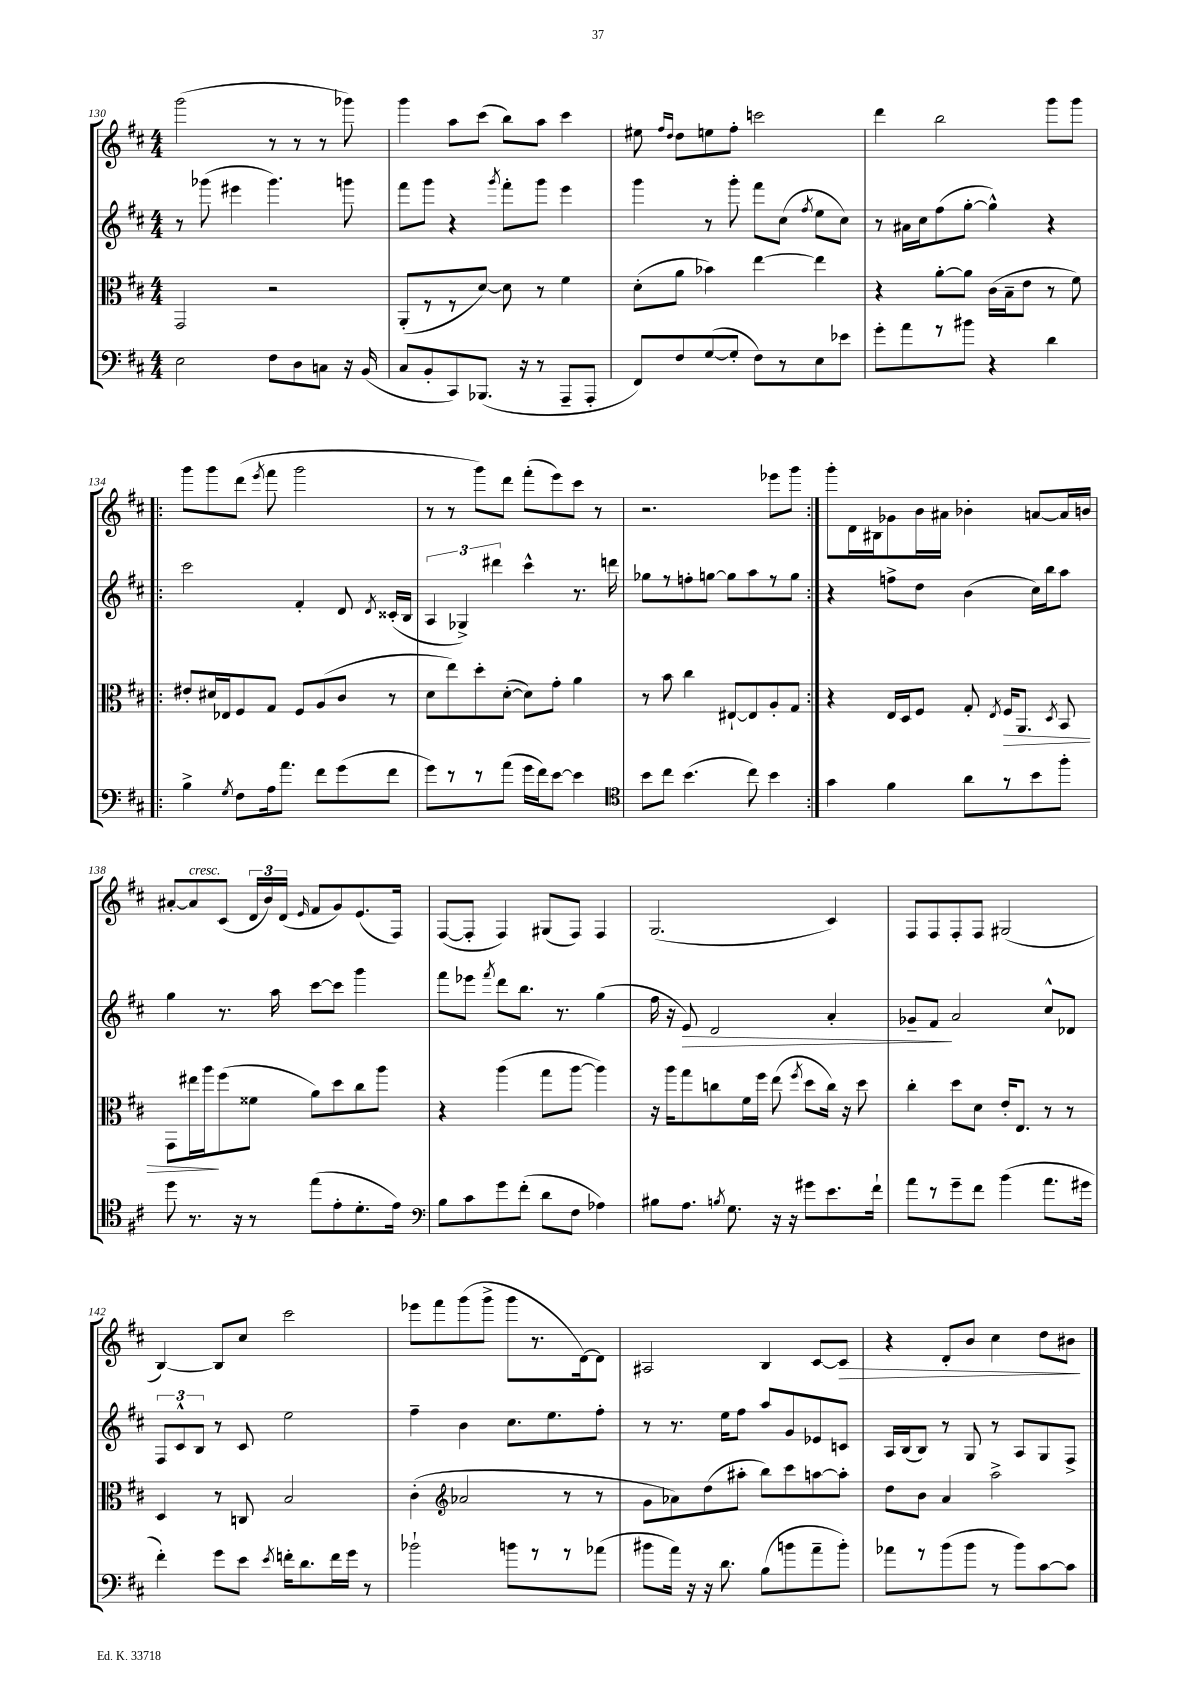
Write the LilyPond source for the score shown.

<<
\new StaffGroup <<
\new Staff = "s0" {
    \clef treble \key d \major \numericTimeSignature \time 4/4
    \autoBeamOff g'''2( r8 r8 r8 ges'''8) |
    g'''4 a''8[ cis'''8]( b''8[) a''8] cis'''4 |
    eis''8 \grace { fis''16[ d''16] } d''8[ e''8 fis''8]-. c'''2 |
    d'''4 b''2 g'''8[ g'''8] |
    \repeat volta 2 { g'''8[ g'''8 d'''8]( \acciaccatura { e'''8 } fis'''8 g'''2 |
    r8 r8 g'''8[) d'''8] fis'''8[-.( e'''8) cis'''8] r8 |
    r2. ees'''8[ g'''8] | }
    g'''8[-. d'16 bis16 ges'8 b'16 ais'16] bes'4-. a'8[~ a'16 b'16] |
    ais'8[~-. ais'8^\markup { \italic "cresc." } cis'8]( \tuplet 3/2 { d'16[ b'16) d'16]( } \grace { e'16 } fis'8[ g'8) e'8.( fis16]) |
    fis8[~( fis8]-. fis4) gis8[( fis8]) fis4 |
    g2.( cis'4) |
    fis8[ fis8 fis8-. fis8] gis2( |
    b4~) b8[ cis''8] cis'''2 |
    ees'''8[ fis'''8 g'''8( g'''8]-> g'''8[ r8. d'16~) d'8] |
    ais2 b4 cis'8[~ cis'8]\> |
    r4 d'8[-. b'8] cis''4 d''8[ bis'8]\! \bar "|." |
}
\new Staff = "s1" {
    \clef treble \key d \major \numericTimeSignature \time 4/4
    \autoBeamOff r8 ges'''8( eis'''4 ges'''4.) g'''8 |
    fis'''8[ g'''8] r4 \acciaccatura { g'''8 } fis'''8[-. g'''8] e'''4 |
    g'''4 r8 g'''8-. fis'''8[ cis''8]( \acciaccatura { fis''8 } e''8[ cis''8]) |
    r8 ais'16[ cis''16 fis''8( g''8]~-. g''4-^) r4 |
    \repeat volta 2 { cis'''2 fis'4-. d'8 \acciaccatura { d'8 } cisis'16[-.( b16] |
    \tuplet 3/2 { a4 ges4->) dis'''4 } cis'''4-^ r8. d'''16 |
    ges''8[ r8 f''8-. g''8]~ g''8[ a''8 r8 g''8] | }
    r4 f''8[-> d''8] b'4( cis''16[) b''16 a''8] |
    g''4 r8. a''16 cis'''8[~ cis'''8] g'''4 |
    fis'''8[ ees'''8] \acciaccatura { fis'''8 } d'''8[ b''8.] r8. g''4( |
    fis''16 r16 e'8\>) d'2 a'4-. |
    ges'8[-- fis'8]\! a'2 cis''8[-^ des'8] |
    \tuplet 3/2 { fis8[ cis'8-^ b8] } r8 cis'8 e''2 |
    fis''4-- b'4 cis''8.[ e''8. fis''8]-. |
    r8 r8. e''16[ fis''8] a''8[ g'8 ees'8 c'8] |
    a16[ b16( b8]) r8 g8 r8 a8[ g8 fis8]-> \bar "|." |
}
\new Staff = "s2" {
    \clef alto \key d \major \numericTimeSignature \time 4/4
    \autoBeamOff g,2 r2 |
    a,8[-.( r8 r8 d'8]~) d'8 r8 fis'4 |
    d'8[-.( a'8] bes'4) e''4~ e''4 |
    r4 a'8[~-. a'8] cis'16[( b16-- e'8] r8 fis'8) |
    \repeat volta 2 { eis'8[-. dis'16 ees16 fis8 g8] fis8[ a8( cis'8] r8 |
    d'8[ e''8) d''8-. d'8]~-.( d'8[) g'8]-. a'4 |
    r8 b'8 cis''4 eis8[~-! eis8 a8-. g8] | }
    r4 e16[ d16 fis8] g8-. \acciaccatura { e8 } fis16[\> a,8.] \acciaccatura { d8 } b,8 |
    g,8[ eis''16 a''16\! fis''8( fisis'8] a'8[) d''8 cis''8 a''8] |
    r4 a''4( g''8[ a''8]~ a''4) |
    r16 a''16[ g''8 c''8 fis'16 fis''16] e''8( \acciaccatura { fis''8 } d''8[ c''16]) r16 d''8 |
    cis''4-. d''8[ d'8] e'16[-. e8.] r8 r8 |
    d4 r8 c8 b2 |
    cis'4-.( \clef treble aes'2 r8 r8 |
    g'8[ aes'8) d''8( ais''8]-. b''8[) cis'''8 a''8~ a''8]-. |
    d''8[ b'8] a'4 a''2-> \bar "|." |
}
\new Staff = "s3" {
    \clef bass \key d \major \numericTimeSignature \time 4/4
    \autoBeamOff e2 fis8[ d8 c8] r16 b,16( |
    cis8[ b,8-. cis,8) bes,,8.]( r16 r8 a,,8[-- a,,8]-. |
    fis,8[) fis8 g8~( g8]-. fis8[) r8 e8 ees'8] |
    g'8[-. a'8 r8 bis'8] r4 d'4 |
    \repeat volta 2 { b4-> \acciaccatura { g8 } fis8[ a16 a'8.] fis'8[ g'8( fis'8] |
    g'8[) r8 r8 a'8]( g'16[ fis'16) e'8]~ e'4 |
    \clef tenor b'8[ cis''8] b'4.( cis''8) b'4 | }
    g'4 fis'4 a'8[ r8 b'8 fis''8]-. |
    d''8 r8. r16 r8 e''8[( e'8-. d'8.-. e'16]) |
    \clef bass b8[ cis'8 g'8 fis'8]-.( d'8[ fis8] aes4) |
    bis8[ a8.] \acciaccatura { b8 } g8. r16 r16 gis'8[ e'8. fis'16]-! |
    a'8[ r8 g'8-- fis'8] b'4( a'8.[ gis'16] |
    fis'4-.) g'8[ e'8] \acciaccatura { e'8 } f'16[-. d'8. f'16 g'16] r8 |
    bes'2-! b'8[ r8 r8 aes'8]( |
    bis'8[ a'16]) r16 r16 d'8. b8[( b'8 a'8-- b'8]-.) |
    aes'8[ r8 b'8( b'8] r8 b'8[) cis'8~ cis'8] \bar "|." |
}
>>
>>
\layout { \context { \Score currentBarNumber = #130 } }
